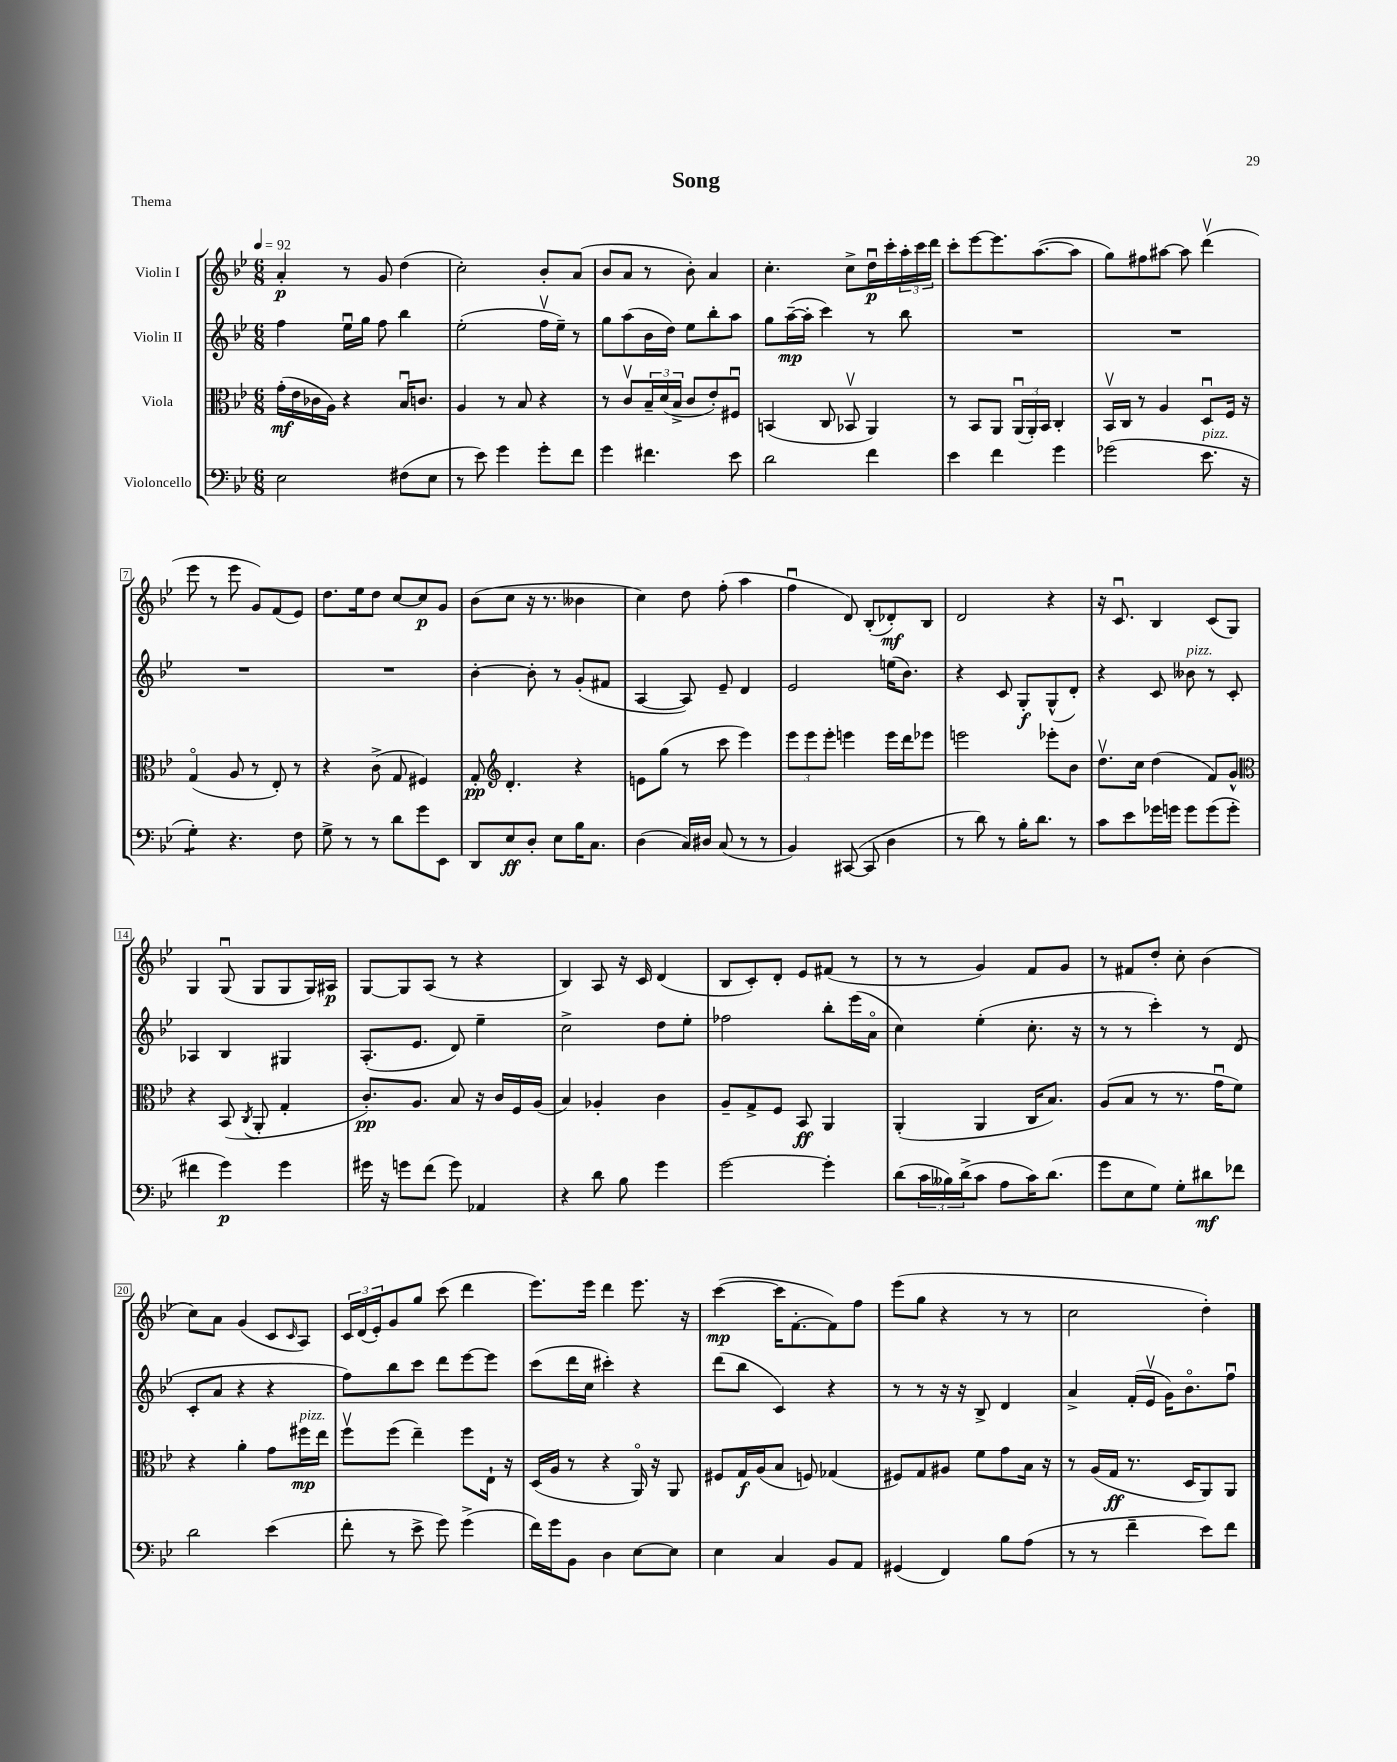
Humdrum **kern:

**kern	**kern	**kern	**kern
*staff4	*staff3	*staff2	*staff1
*clefF4	*clefC3	*clefG2	*clefG2
*k[b-e-]	*k[b-e-]	*k[b-e-]	*k[b-e-]
*M6/8	*M6/8	*M6/8	*M6/8
*MM92	*MM92	*MM92	*MM92
2E-	(16g'	4ff	4a'
.	16e-	.	.
.	16c-	.	.
.	16A)	.	.
.	4r	16ee-u	8r
.	.	16gg	.
.	.	8ff	8g
(8F#	16B-u	4bb-	(4dd
.	8.c	.	.
8E-	.	.	.
=	=	=	=
8r	4A	(2ee-'	2cc')
8e-)	.	.	.
4g	8r	.	.
.	8B-	.	.
8g'	4r	16ffv	8b-'
.	.	16ee-~)	.
8f	.	8r	(8a
=	=	=	=
4g	8r	8gg	8b-
.	8cv	(8aa	8a
4.f#	24B-~	16b-	8r
.	(24d	.	.
.	.	16dd)	.
.	24B-^	.	.
.	8c	8ee-	8b-')
.	8e-')	8bb-'	4a
8e-	8F#u	8aa	.
=	=	=	=
2d	(4BB	8gg	4.cc'
.	.	([16aa~	.
.	.	16aa']	.
.	8C	4ccc)	.
.	8BB-v	.	8cc^
4f	4AA)	8r	16ddu
.	.	.	16ccc'
.	.	8bb-	24aa'
.	.	.	24ccc
.	.	.	24ddd
=	=	=	=
4e-	8r	2.r	8ccc'
.	8BB-	.	[8eee-
4f	8AA	.	8.eee-]
.	(24AAu	.	.
.	24AA')	.	.
.	.	.	([8.aa
.	24BB-	.	.
4g	4C'	.	.
.	.	.	8aa]
=	=	=	=
(2g-	16BB-v	2.r	8gg)
.	16C	.	.
.	8r	.	8ff#
.	4A	.	[8aa#
.	.	.	8aa#]
8.e-	8Du	.	(4dddv
.	16F	.	.
16r	16r	.	.
=	=	=	=
4G')	(4Go	2.r	8eee-
.	.	.	8r
4.r	8A	.	8eee-
.	8r	.	8g)
.	8E-')	.	(8f
8F	8r	.	8e-)
=	=	=	=
8G^	4r	2.r	8.dd
8r	.	.	.
.	.	.	16ee-
8r	(8c^	.	8dd
8d	8G	.	[8cc
8g	4F#)	.	8cc]
8EE-	.	.	8g
=	=	=	=
8DD	8G'	[4b-'	(8b-
*	*clefG2	*	*
8E-	4.d'	.	8cc
8D'	.	8b-']	16r
.	.	.	8.r
8E-	.	8r	.
16B-	4r	(8g'	4b--
8.C	.	.	.
.	.	8f#	.
=	=	=	=
(4D	8e	[4A	4cc)
.	(8gg	.	.
16C)	8r	8A])	8dd
16D#	.	.	.
(8C	8ccc	8e-~	(8ff'
8r	4eee-)	4d	4aa
8r	.	.	.
=	=	=	=
4BB-)	12eee-	2e-	4ffu
.	12eee-	.	.
.	12eee-'	.	.
([8CC#	4eee	.	8d)
8CC#]	.	.	(8B-'
4D	16eee	(16ee	8d-')
.	16ddd	8.b-)	.
.	8eee-	.	8B-
=	=	=	=
8r	2eee	4r	2d
8d)	.	.	.
8r	.	8c	.
16B-'	.	8G'	.
8.d	.	.	.
.	8eee-'	(8G^^	4r
8r	8b-	8d')	.
=	=	=	=
8c	8.ddv	4r	16r
.	.	.	8.cu
8e-	.	.	.
.	16cc	.	.
16g-	(4dd	8c	4B-
16g	.	.	.
8g	.	8b--	.
(8g	8f)	8r	(8c
8g'	8g^^	8c'	8G)
=	=	=	=
*	*clefC3	*	*
4f#	4r	4A-	4G
4g)	(8BB-	4B-	(8Gu
.	8qC	.	.
.	8AA'	.	8G
4g	4G'	4G#	8G
.	.	.	16G)
.	.	.	16A#
=	=	=	=
16g#	8.c')	(8.A'	[8G
16r	.	.	.
8g	.	.	8G]
.	8.A	8.e-	.
(8f	.	.	(8A
8g)	8B-	8d)	8r
4AA-	16r	4ee-~	4r
.	16c	.	.
.	16F	.	.
.	(16A	.	.
=	=	=	=
4r	4B-)	2cc^	4B-)
8d	4A-'	.	8A
8B-	.	.	16r
.	.	.	16c
4g	4c	8dd	(4d
.	.	8ee-'	.
=	=	=	=
[2g	8A~	2ff-	8B-
.	8G^	.	8c')
.	8F	.	8d'
.	8BB-	.	8e-
4g']	4AA	8bb-'	(8f#
.	.	(16eee-	8r
.	.	16ao	.
=	=	=	=
(8d	(4AA'	4cc)	8r
24c	.	.	8r
24B--)	.	.	.
(24d^	.	.	.
8c	4AA	(4ee-'	4g)
8A	.	.	.
16c)	16C	8.cc'	8f
(8.d	8.B-)	.	.
.	.	.	8g
.	.	16r	.
=	=	=	=
8g	(8A	8r	8r
8E-	8B-	8r	8f#
8G)	8r	4ccc')	8dd'
8G'	8.r	.	8cc'
8d#	.	8r	(4b-
.	16gu	.	.
8f-	8f)	(8d	.
=	=	=	=
2d	4r	8c'	8cc)
.	.	8a	8a
.	4a'	4r	(4g
(4e-	8g	4r	8c
.	.	.	16qqc
.	16ff#	.	8A)
.	16ee-	.	.
=	=	=	=
8f'	8ffv	8ff)	24c
.	.	.	(24d
.	.	.	24e-')
8r	(8ff	8bb-	8g
8e-^	4ee-~)	8ccc	8gg
8g)	.	8ddd	(8ccc
(4g^	8ff	[8eee-	4ddd
.	16E-`	8eee-]	.
.	16r	.	.
=	=	=	=
16f)	(16D	(8ccc	8.eee-)
16g	16A	.	.
8BB-	8r	16ddd	.
.	.	16cc	16eee-
4D	4r	4ccc#')	4ddd
[8E-	16AAo)	4r	8.eee-
.	16r	.	.
8E-]	8AA	.	.
.	.	.	16r
=	=	=	=
4E-	8F#	(8ddd	([4ccc
.	16G	8bb-	.
.	(16A	.	.
4C	8B-	4c)	16ccc]
.	.	.	[8.f'
.	8F)	.	.
8BB-	(4G-	4r	8f])
8AA	.	.	8ff
=	=	=	=
(4GG#	8F#)	8r	(8eee-
.	8G	8r	8gg
4FF)	8A#	16r	4r
.	.	16r	.
.	8f	8B-^	.
8B-	8g	4d	8r
(8A	16B-	.	8r
.	16r	.	.
=	=	=	=
8r	8r	4a^	2cc
8r	(16A	.	.
.	16G	.	.
4f~	8.r	(16f'	.
.	.	16e-v	.
.	.	16g)	.
.	16D	8.b-o	.
8e-)	8AA)	.	4dd')
8f	8AA	8ffu	.
==	==	==	==
*-	*-	*-	*-
